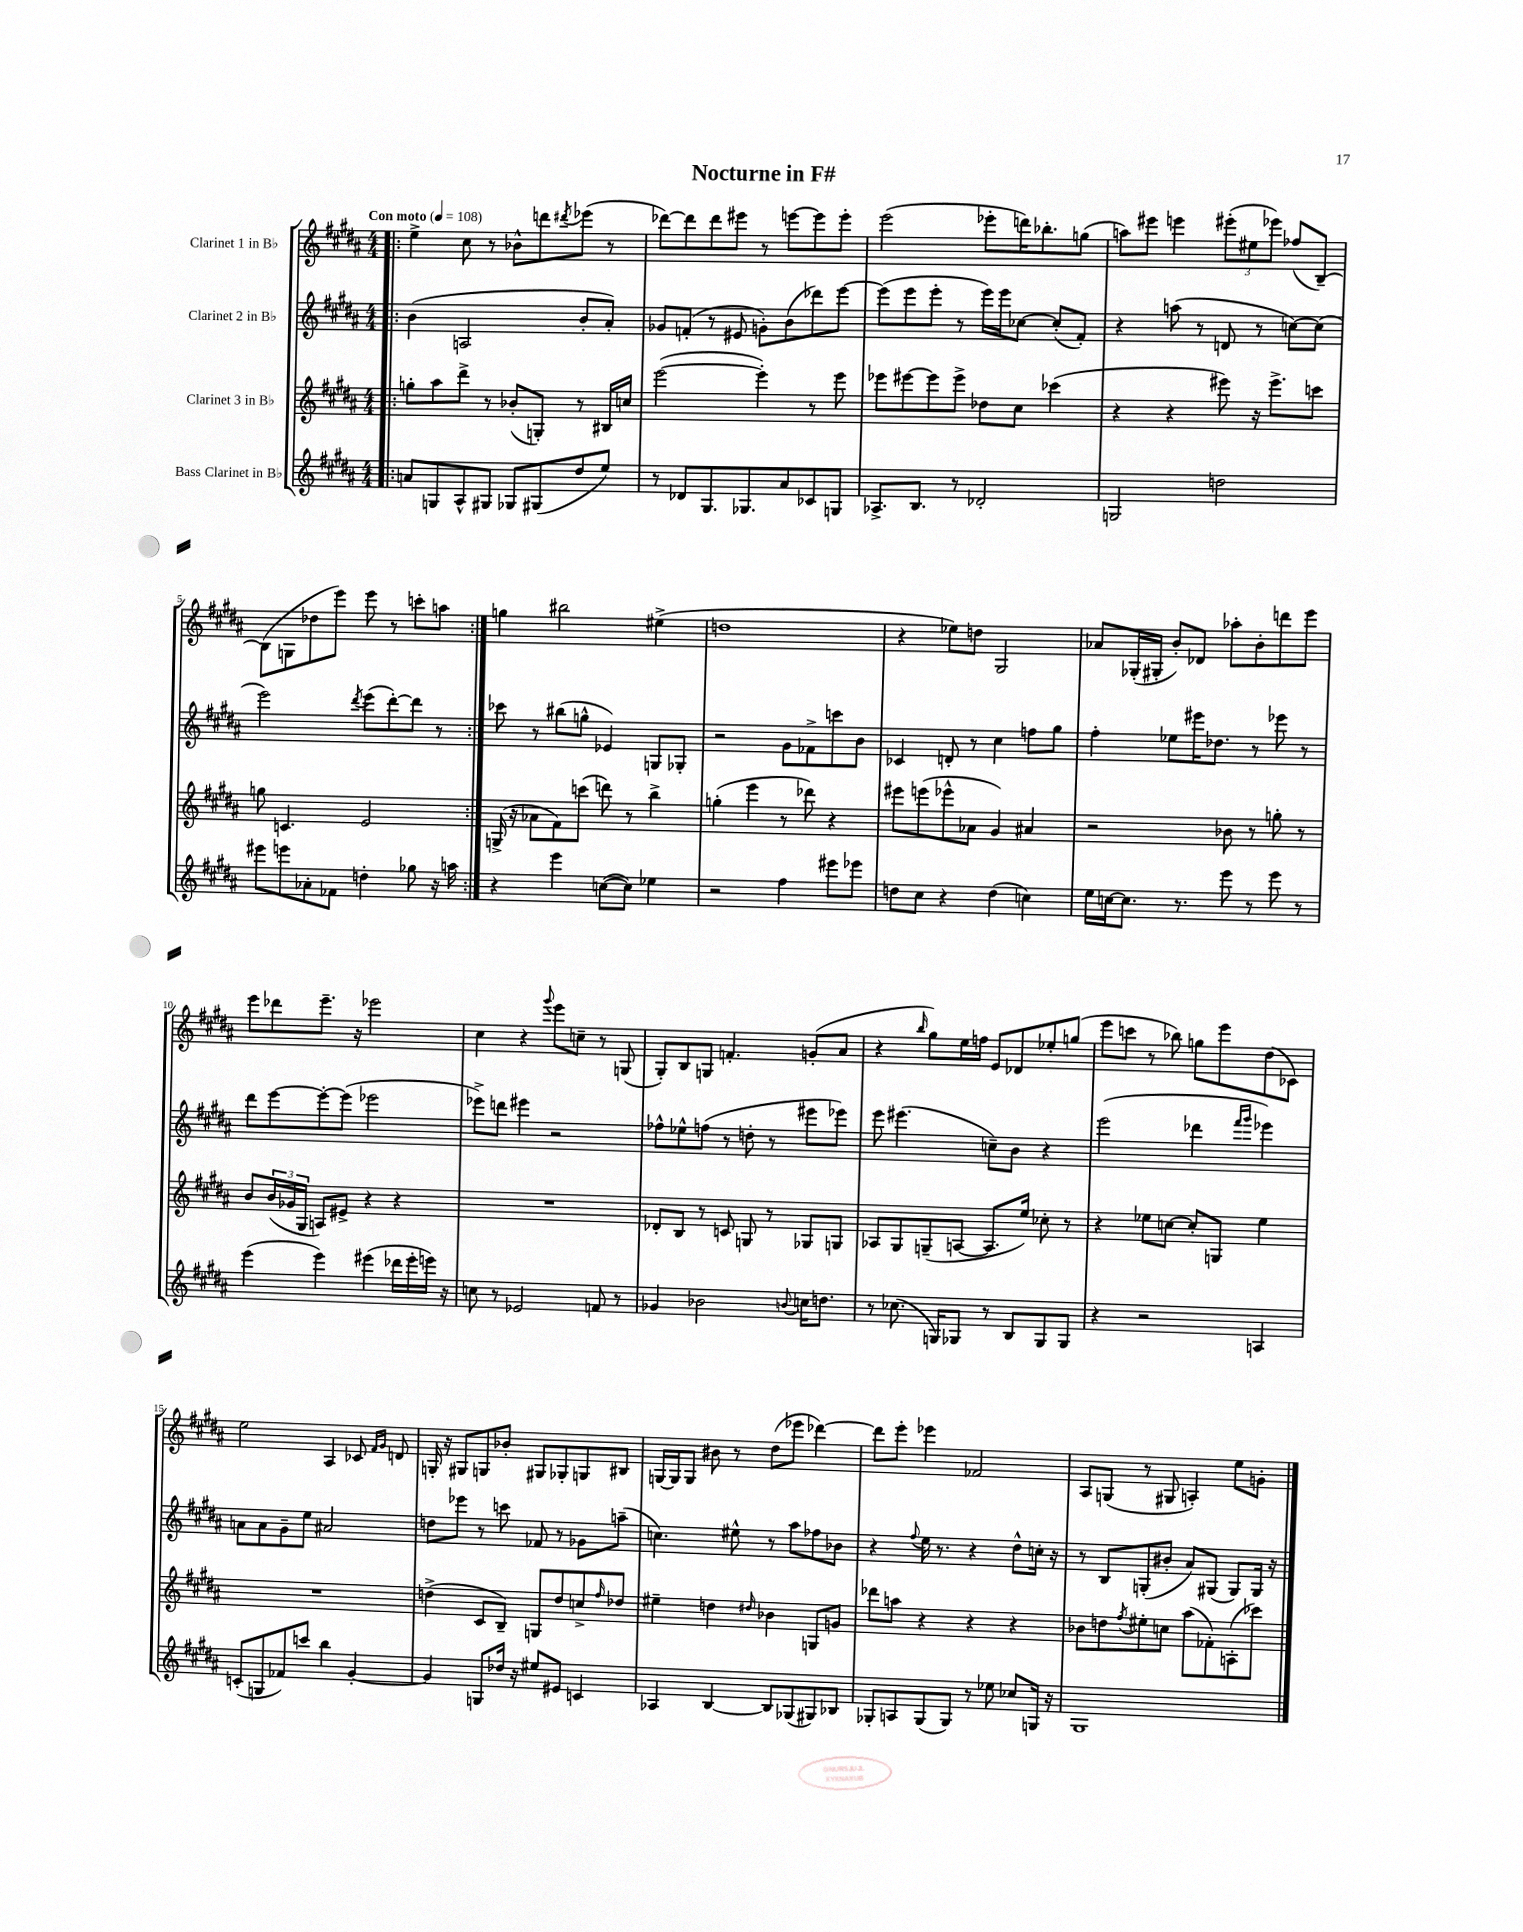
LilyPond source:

\header { title = "Nocturne in F#" }
<<
\new StaffGroup <<
\new Staff = "s0" \with { instrumentName = "Clarinet 1 in Bb" } {
    \clef treble \key b \major \numericTimeSignature \time 4/4 \tempo "Con moto" 4 = 108
    \repeat volta 2 { \bar ".|:" e''4-> cis''8 r8 bes'8-^ d'''8 \acciaccatura { dis'''8 } ees'''8( r8 |
    des'''8~) des'''8 des'''8 eis'''8 r8 e'''8~ e'''8 e'''8-. |
    e'''2( ees'''8-. d'''16) bes''8.-. g''8( |
    a''8) eis'''8 e'''4 \tuplet 3/2 { eis'''8-.( eis''8 ees'''8) } fes''8( b8~--) |
    b8( g8 des''8 e'''8) e'''8 r8 c'''8-. a''8 | }
    g''4 bis''2 eis''4->( |
    d''1 |
    r4 ees''8) d''8 gis2 |
    aes'8 ges16-.( gis16-. b'8-.) des'8 aes''8-. b'8-. d'''8 e'''8 |
    e'''8 des'''8 e'''8.-- r16 ees'''2 |
    cis''4 r4 \appoggiatura { gis'''8 } e'''8 c''8-- r8 g8( |
    gis8-.) b8 g8 f'4.-. g'8-.( ais'8 |
    r4 \grace { b''16 } gis''8) e''16 f''16 e'8 des'8 ees''8-. g''8( |
    e'''8 c'''8 r8 bes''8) g''8 e'''8 dis''8( ces'8) |
    e''2 ais4 ces'8 \grace { fis'16 gis'16 } d'8 |
    g16-. r16 gis8 g8 bes'8-. gis8 ges8-. g8 bis8 |
    g16~ g16 g8 bis'8 r8 dis''8( ees'''8 des'''4~) |
    des'''8 e'''8-. ees'''4 fes'2 |
    ais8 g8( r8 gis8 a4-.) e''8 g'8-. \bar "|." |
}
\new Staff = "s1" \with { instrumentName = "Clarinet 2 in Bb" } {
    \clef treble \key b \major \numericTimeSignature \time 4/4
    \repeat volta 2 { \bar ".|:" b'4( a2 b'8-. ais'8-.) |
    ges'8 f'8-.( r8 eis'8 g'8-.) b'8( des'''8) e'''8~ |
    e'''8( e'''8 e'''8-. r8 e'''16) e'''16 ces''8~ ces''8-.( fis'8-.) |
    r4 a''8( r8 d'8 r8 c''8~) c''8( |
    e'''2) \acciaccatura { dis'''8 } e'''8( dis'''8~-.) dis'''8 r8 | }
    ces'''8 r8 bis''8( g''8-^ ees'4) g8 ges8-. |
    r2 gis'8 fes'8-> c'''8 b'8 |
    ces'4 d'8-. r8 cis''4 f''8 gis''8 |
    fis''4-. ees''8 eis'''16 des''8. r8 ees'''8 r8 |
    dis'''8 e'''8~ e'''8~-. e'''8( ees'''2 |
    ees'''8->) d'''8 eis'''4 r2 |
    fes''8-^ ees''8-^ f''8( r8 d''8-. r8 eis'''8 ees'''8) |
    e'''8 eis'''4.( c''8--) b'8 r4 |
    e'''2( des'''4 \grace { fis'''16 gis'''16 } ees'''4) |
    a'8 a'8 gis'8-- e''8 ais'2 |
    d''8 ees'''8 r8 c'''8 fes'8 r8 ges'8 a''8--( |
    c''4.) eis''8-^ r8 ais''8 fes''8 bes'8 |
    r4 \appoggiatura { fis''8 } e''16 r8. r4 dis''8-^ c''16-. r16 |
    r8 b8 g8-.( bis'8-. ais'8) gis8( gis8) gis16 r16 \bar "|." |
}
\new Staff = "s2" \with { instrumentName = "Clarinet 3 in Bb" } {
    \clef treble \key b \major \numericTimeSignature \time 4/4
    \repeat volta 2 { \bar ".|:" g''8-. ais''8 dis'''8-> r8 bes'8-.( g8-.) r8 bis16 c''16 |
    e'''2~( e'''4-.) r8 e'''8 |
    ees'''8 eis'''8~ eis'''8 eis'''8-> des''8 cis''8 ces'''4( |
    r4 r4 eis'''8) r16 eis'''8.-> c'''8 |
    g''8 c'4. e'2 | }
    g16->( r16 aes'8 fis'8) c'''8( d'''8) r8 b''4-> |
    g''4-.( e'''4 r8 des'''8) r4 |
    eis'''8 e'''8( ees'''8-^ aes'8 gis'4) ais'4 |
    r2 bes'8 r8 g''8-. r8 |
    b'8 \tuplet 3/2 { b'16( ges'16 gis16 } a8) eis'8-> r4 r4 |
    R1 |
    des'8-. b8 r8 c'8 g8 r8 ges8 g8 |
    aes8 gis8 g8--( a8~ a8. e''16) ces''8-. r8 |
    r4 ees''8 c''8~ c''8-. g8 ees''4 |
    R1 |
    d''4->( cis'8 b8--) g8 d''8 c''8-> \grace { fis''16 } des''8 |
    eis''4-- d''4 \grace { dis''16 } bes'4 g8 g'8 |
    des'''8 a''8 r4 r4 r4 |
    bes'8 d''8 \acciaccatura { fis''8 } eis''8-. c''8 ais''8( fes'8-.) a8-.( ces'''8) \bar "|." |
}
\new Staff = "s3" \with { instrumentName = "Bass Clarinet in Bb" } {
    \clef treble \key b \major \numericTimeSignature \time 4/4
    \repeat volta 2 { \bar ".|:" a'8 g8 ais8-^ gis8 ges8 gis8( dis''8 e''8) |
    r8 des'8 gis8. ges8. ais'8 ces'8 g8 |
    aes8.-> b8. r8 des'2-. |
    g2 d''2 |
    eis'''8 e'''8 aes'8-. fes'8 d''4-. ges''8 r16 a''16 | }
    r4 e'''4 c''8~( c''8) ees''4 |
    r2 fis''4 eis'''8 ees'''8 |
    d''8 cis''8 r4 d''4( c''4) |
    e''16 c''16~ c''8. r8. e'''8 r8 e'''8 r8 |
    e'''4( e'''4) eis'''4( des'''16 eis'''16-. e'''16) r16 |
    c''8 r8 ees'2 f'8 r8 |
    ges'4 bes'2 \appoggiatura { b'8 } c''16 d''8. |
    r8 ces''8.( g16) ges8 r8 b8 ges8 ges8 |
    r4 r2 a4 |
    c'8-.( g8 fes'8) c'''8 b''4 gis'4~-. |
    gis'4 g8 des''16 r16 eis''8 eis'8 c'4 |
    aes4 b4~ b8 ges8( gis8) bes8 |
    ges8-. a8 ges8( ges8) r8 ees''8 ces''8 g16 r16 |
    gis1 \bar "|." |
}
>>
>>
